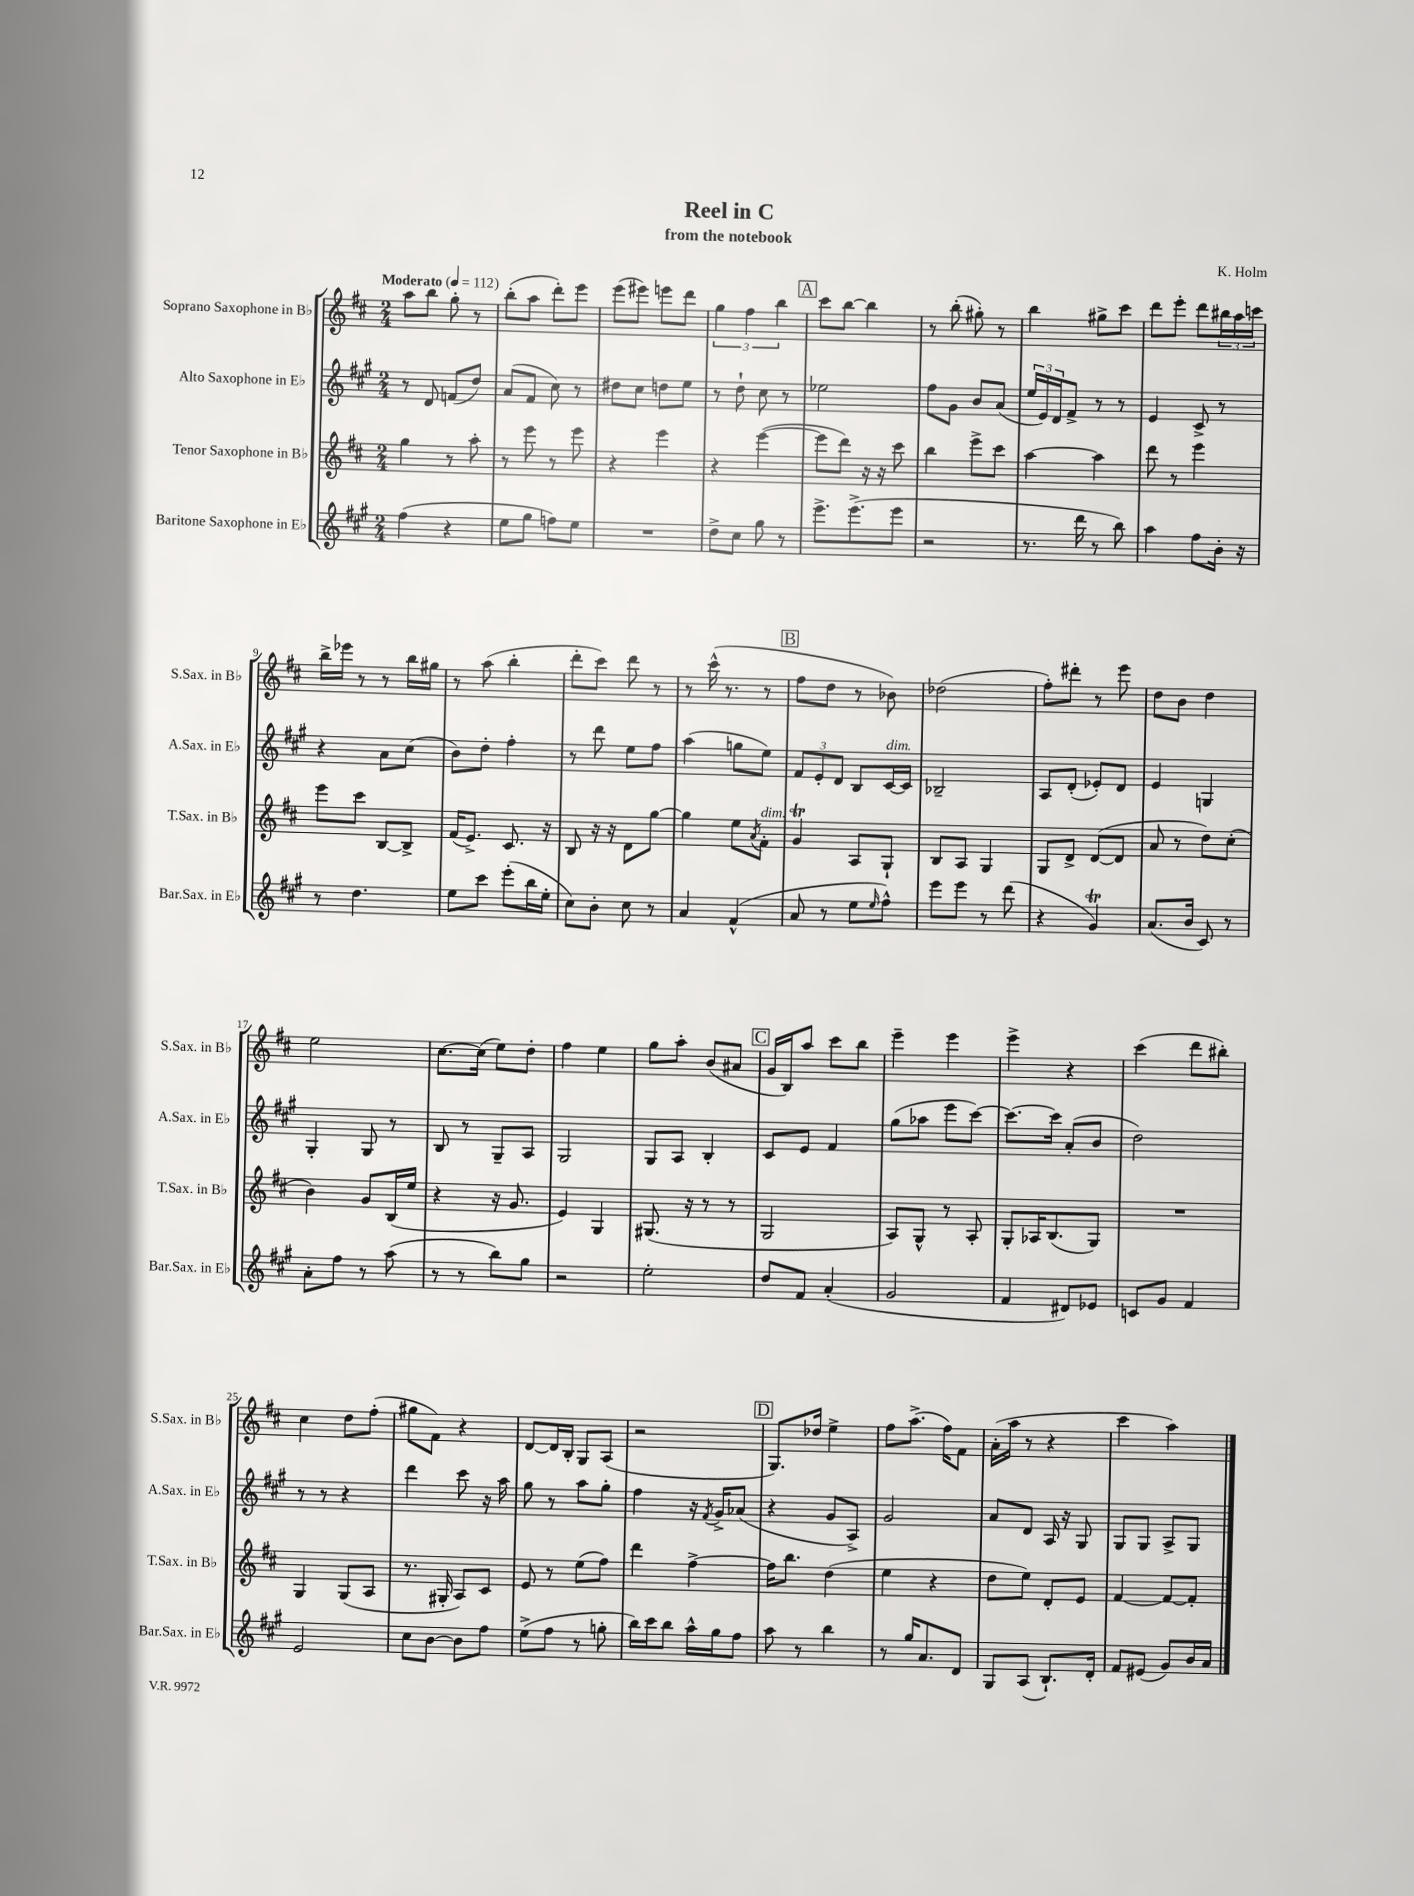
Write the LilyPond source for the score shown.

\header { title = "Reel in C" composer = "K. Holm" subtitle = "from the notebook" }
<<
\new StaffGroup <<
\new Staff = "s0" \with { instrumentName = "Soprano Saxophone in Bb" shortInstrumentName = "S.Sax. in Bb" } {
    \clef treble \key d \major \numericTimeSignature \time 2/4 \tempo "Moderato" 4 = 112
    a''8 b''8 g''8-. r8 |
    b''8-.( a''8 d'''8-.) e'''8 |
    e'''8( eis'''8) e'''8 d'''8 |
    \tuplet 3/2 { g''4 fis''4 b''4 } |
    \mark \markup { \box "A" } cis'''8 b''8~ b''4 |
    r8 b''8-.( gis''8-.) r8 |
    b''4 gis''8-> cis'''8 |
    d'''8 e'''8-. d'''8 \tuplet 3/2 { bis''16 a''16 c'''16 } |
    b''16-> ees'''16 r8 r8 b''16 gis''16 |
    r8 a''8( b''4-. |
    d'''8-. cis'''8) d'''8 r8 |
    r8 cis'''16-^( r8. r8 |
    \mark \markup { \box "B" } fis''8 d''8 r8 bes'8) |
    des''2( |
    fis''8-.) dis'''8-. r8 e'''8 |
    d''8 b'8 d''4 |
    e''2 |
    cis''8.~ cis''16( e''8) d''8-. |
    fis''4 e''4 |
    g''8 a''8-. b'8( ais'8 |
    \mark \markup { \box "C" } g'16 b16) a''8 cis'''8 b''8 |
    e'''4-- e'''4 |
    e'''4-> r4 |
    cis'''4( d'''8 bis''8-.) |
    cis''4 d''8 fis''8-.( |
    gis''8 fis'8) r4 |
    d'8~ d'16 b16-. g8 a8( |
    r2 |
    \mark \markup { \box "D" } g8.) des''16 e''4-> |
    fis''8 a''8.->( fis''16) fis'8 |
    a'16-.( a''16 r8 r4 |
    cis'''4 a''4) \bar "|." |
}
\new Staff = "s1" \with { instrumentName = "Alto Saxophone in Eb" shortInstrumentName = "A.Sax. in Eb" } {
    \clef treble \key a \major \numericTimeSignature \time 2/4
    r8 d'8 f'8( d''8) |
    a'8( fis'8 cis''8) r8 |
    dis''8 cis''8 d''8 e''8 |
    r8 d''8-! cis''8 r8 |
    \mark \markup { \box "A" } ees''2 |
    fis''8 gis'8 b'8 a'8( |
    \tuplet 3/2 { e''16 e'16) d'16 } fis'8-> r8 r8 |
    e'4 cis'8-> r8 |
    r4 a'8 cis''8( |
    b'8) d''8-. fis''4-. |
    r8 d'''8 e''8 fis''8 |
    a''4( g''8 e''8) |
    \mark \markup { \box "B" } \tuplet 3/2 { fis'8 e'8-. d'8 } b8 cis'16~^\markup { \italic "dim." } cis'16 |
    bes2-- |
    a8 d'8-.( ees'8-.) d'8 |
    e'4 g4 |
    gis4-. gis8 r8 |
    b8 r8 gis8-- a8 |
    gis2 |
    gis8 a8 b4-. |
    \mark \markup { \box "C" } cis'8 e'8 fis'4 |
    gis''8( aes''8 e'''8 cis'''8~) |
    cis'''8.~ cis'''16 a'8-.( b'8 |
    d''2) |
    r8 r8 r4 |
    d'''4 cis'''8 r16 a''16 |
    gis''8 r8 a''8 gis''8-. |
    fis''4 r16 \acciaccatura { fis'8 } gis'16-> aes'8( |
    \mark \markup { \box "D" } r4 gis'8 a8->) |
    gis'2 |
    a'8 d'8 a16 r16 gis8 |
    gis8 gis8 a8-> gis8 \bar "|." |
}
\new Staff = "s2" \with { instrumentName = "Tenor Saxophone in Bb" shortInstrumentName = "T.Sax. in Bb" } {
    \clef treble \key d \major \numericTimeSignature \time 2/4
    g''4 r8 a''8-. |
    r8 e'''8 r8 e'''8 |
    r4 e'''4 |
    r4 e'''4~( |
    \mark \markup { \box "A" } e'''8 d'''8) r16 r16 cis'''8 |
    b''4 e'''8-> cis'''8 |
    a''4~ a''4 |
    d'''8 r8 e'''4 |
    e'''8 cis'''8 b8~ b8-> |
    fis'16( e'8.->) cis'8. r16 |
    b8 r16 r16 d'8 g''8~ |
    g''4 e''8 \acciaccatura { a'8 } fis'8-.^\markup { \italic "dim." } |
    \mark \markup { \box "B" } g'4\trill a8 g8-! |
    b8 a8 g4 |
    g8 d'8-> d'8~( d'8 |
    a'8 r8 d''8) cis''8-.( |
    b'4) g'8 b16( e''16 |
    r4 r16 g'8. |
    e'4) g4 |
    gis8.( r16 r8 r8 |
    \mark \markup { \box "C" } g2 |
    a8) g8-^ r8 a8-. |
    g8-. aes16 b8.( g8) |
    R2 |
    g4 g8( a8 |
    r8. gis16-. a8) cis'8 |
    e'8 r8 e''8( fis''8) |
    d'''4 fis''4~-> |
    \mark \markup { \box "D" } fis''16 b''8. d''4( |
    e''4 r4 |
    d''8 e''8) d'8-. e'8 |
    fis'4~ fis'8~ fis'8-. \bar "|." |
}
\new Staff = "s3" \with { instrumentName = "Baritone Saxophone in Eb" shortInstrumentName = "Bar.Sax. in Eb" } {
    \clef treble \key a \major \numericTimeSignature \time 2/4
    fis''4( r4 |
    e''8 gis''8 f''8) e''8 |
    R2 |
    d''8-> cis''8 gis''8 r8 |
    \mark \markup { \box "A" } e'''8.-> e'''8.->( e'''8 |
    r2 |
    r8. d'''16 r8 b''8) |
    a''4 fis''8 b'16-. r16 |
    r8 d''4. |
    e''8 cis'''8 e'''8-.( b''16 e''16-. |
    cis''8) b'8-. cis''8 r8 |
    a'4 fis'4-^( |
    \mark \markup { \box "B" } a'8 r8 e''8 \grace { e''16 } fis''8-^) |
    e'''8 e'''8 r8 d'''8( |
    r4 gis'4\trill) |
    a'8.( b'16 cis'8) r8 |
    a'8-. fis''8 r8 a''8( |
    r8 r8 b''8) gis''8 |
    r2 |
    e''2-. |
    \mark \markup { \box "C" } d''8 fis'8 a'4-.( |
    gis'2 |
    fis'4 dis'8) ees'8 |
    c'8 gis'8 fis'4 |
    e'2 |
    cis''8 b'8~ b'8 fis''8 |
    e''8->( fis''8 r8 g''8-. |
    b''16) cis'''16 b''8 a''16-^ gis''16 fis''8 |
    \mark \markup { \box "D" } a''8 r8 b''4 |
    r8 gis''16 a'8. d'8 |
    gis8 a8( b8.-!) d'16-. |
    fis'8 eis'8( gis'8) b'16 a'16 \bar "|." |
}
>>
>>
